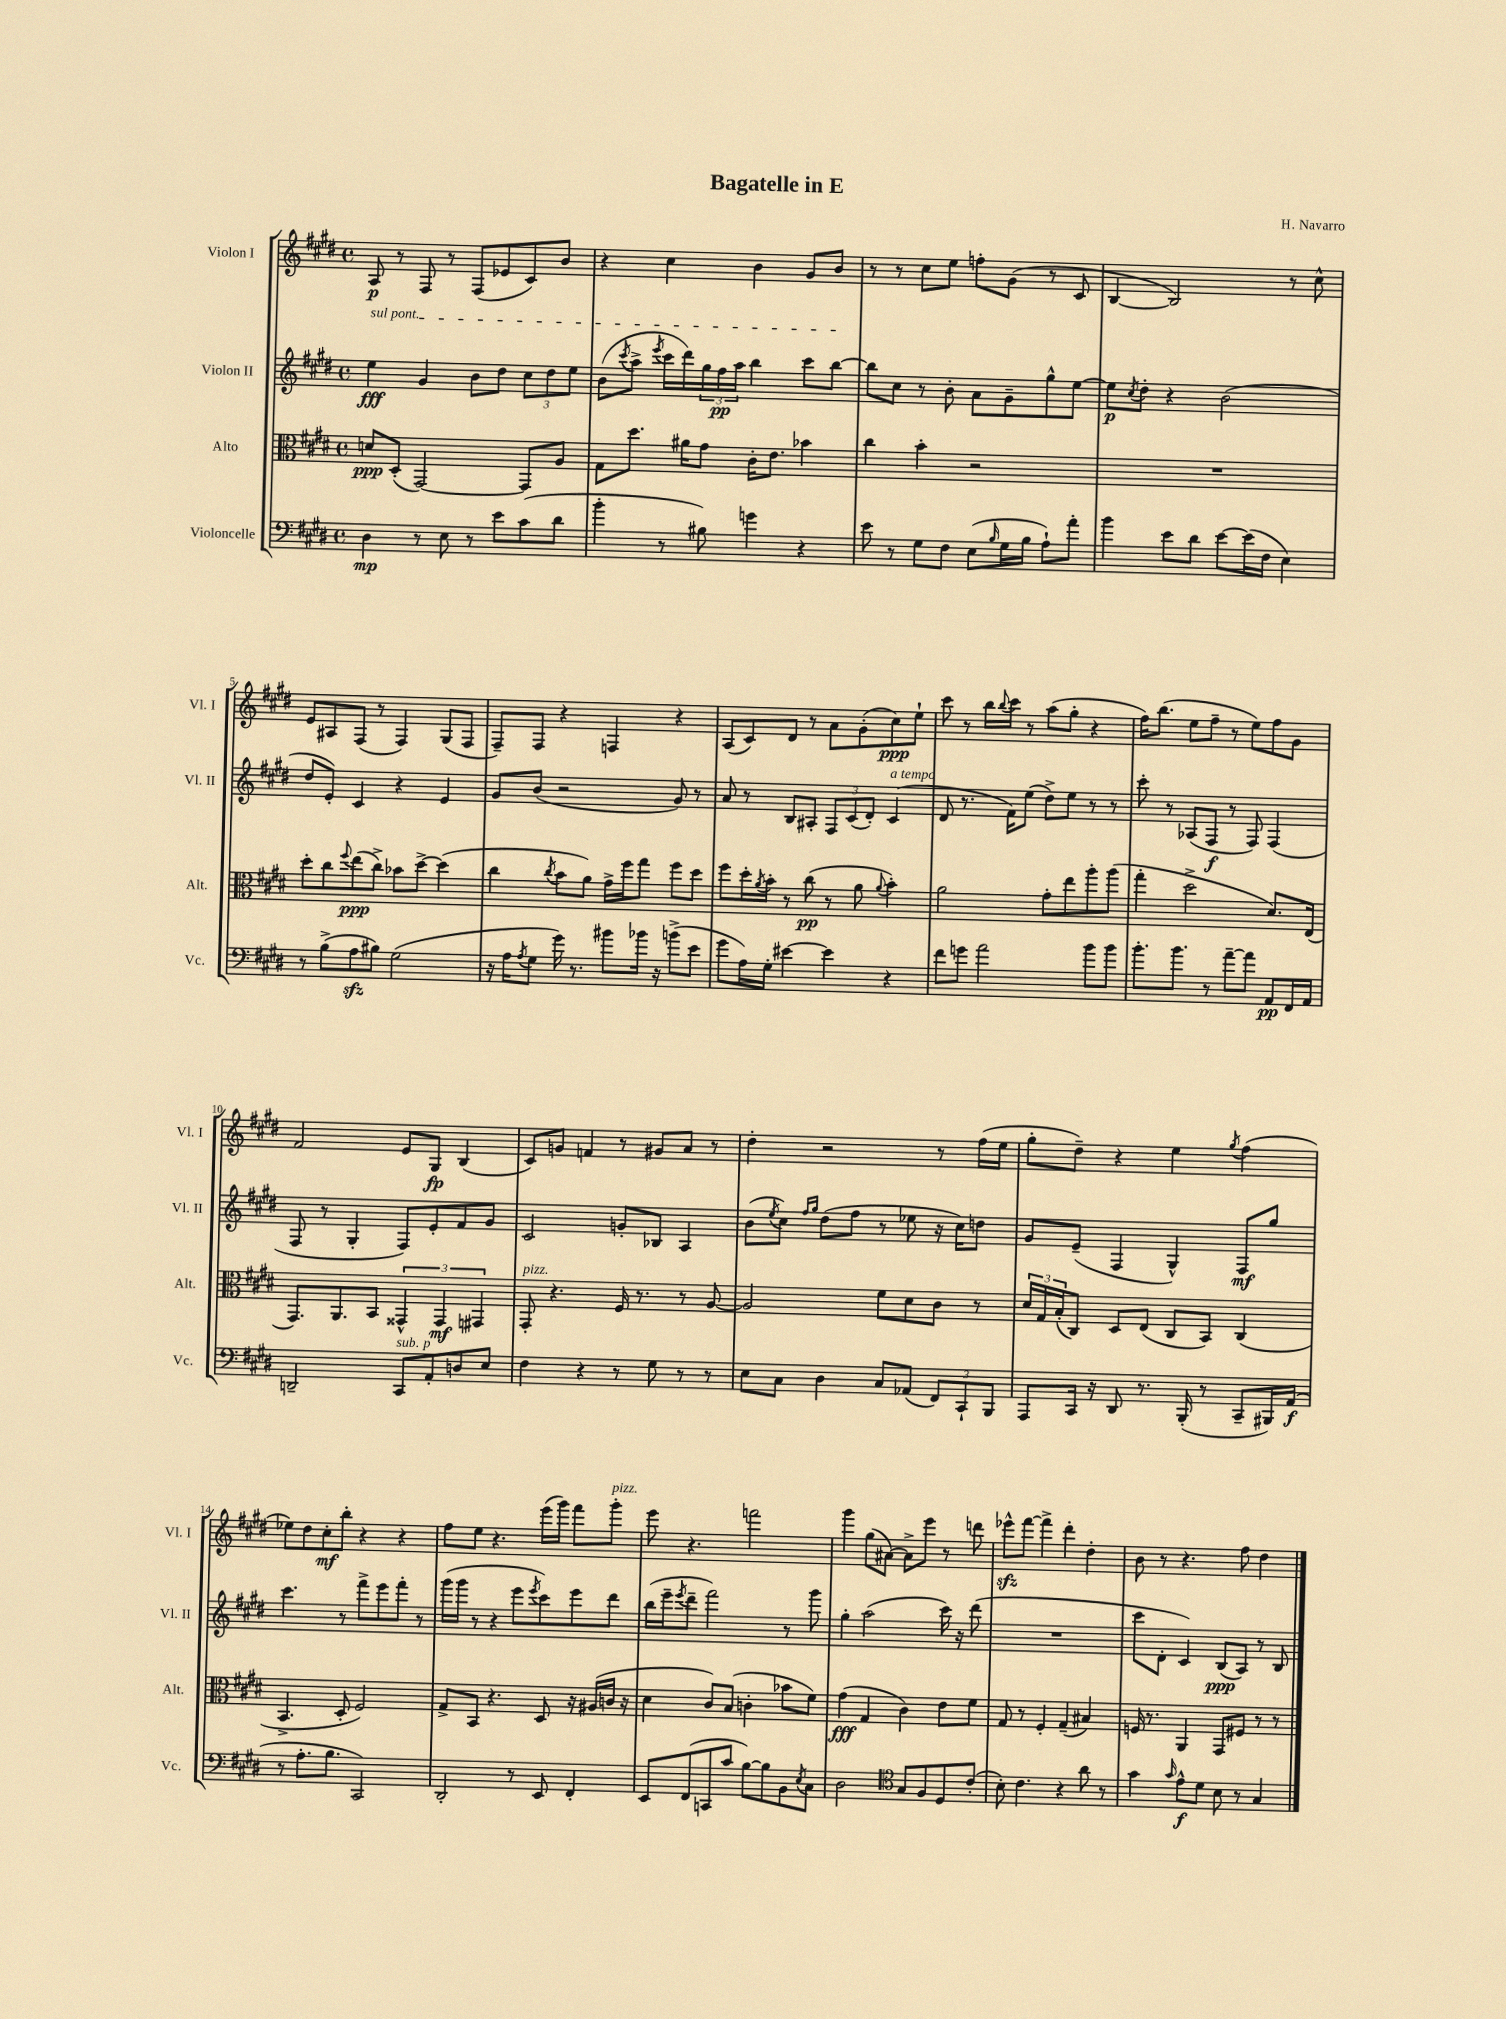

**kern	**kern	**kern	**kern
*staff4	*staff3	*staff2	*staff1
*clefF4	*clefC3	*clefG2	*clefG2
*k[f#c#g#d#]	*k[f#c#g#d#]	*k[f#c#g#d#]	*k[f#c#g#d#]
*M4/4	*M4/4	*M4/4	*M4/4
*met(c)	*met(c)	*met(c)	*met(c)
4D#\	8d/L	4ee\	8A/
.	(8D#'/J	.	8r
8r	[2GG#/)	4g#/	8F#/
8E\	.	.	8r
8r	.	8b\L	(8F#/L
8e\L	.	8dd#\J	8e-/
(8c#\	8GG#/]L	12cc#\L	8c#/)
.	.	12dd#\	.
8d#\J	8A/J	.	8b/J
.	.	12ee\J	.
=	=	=	=
4b'\	8G#\L	(8b\L	4r
.	.	8qccc#/	.
.	8.dd#\J	8aa^\J	.
.	.	8qeee/	.
8r	.	16ccc#\LL	4cc#\
.	16a#\LK	16ddd#\)	.
8B#\)	8g#\J	24gg#\	.
.	.	24ff#\	.
.	.	24aa\JJ	.
4g\	16c#'\LK	4bb\	4b\
.	8.e\J	.	.
4r	4b-\	8ccc#\L	8g#/L
.	.	[8bb\J	8b/J
=	=	=	=
8e\	4cc#\	8bb\]L	8r
8r	.	8cc#\J	8r
8G#\L	4b'\	8r	8cc#\L
8F#\J	.	8b'\	8ee\J
(8E\L	2r	8a\L	8ff'\L
16qqB/	.	.	.
16G#\L	.	8g#~\	(8g#\J
16B\JJ	.	.	.
8A`\L)	.	8gg#^^\	8r
8a'\J	.	[8ee\J	8c#/
=	=	=	=
4b\	1r	8ee\]L	[4B/
.	.	8qcc#/	.
.	.	8dd#'\J	.
8e\L	.	4r	2B/])
8d#\J	.	.	.
[8e\L	.	(2b\	.
(16e\]L	.	.	.
16F#\JJ	.	.	.
4E\)	.	.	8r
.	.	.	8cc#^^\
=	=	=	=
8r	8dd#'\L	8dd#/L	8e/L
(8B^\L	8cc#\	8e'/J)	8A#/
.	8qqff#/	.	.
8A\	(8ee\	4c#/	(8F#/J
8B#\J)	8cc#^\J)	.	8r
(2G#\	8b-\L	4r	4F#/)
.	[8dd#^\J	.	.
.	(4dd#\]	4e/	(8G#/L
.	.	.	8F#/J
=	=	=	=
16r	4cc#\	8g#/L	8F#~/L)
16A\LK	.	.	.
8qA/	.	.	.
8G#\J	.	(8b/J	8F#/J
.	8qcc#/	.	.
16g#\)	8b\L	2r	4r
8.r	.	.	.
.	8a\J)	.	.
8b#\L	16g#^\LL	.	4F/
.	16ff#\J	.	.
16b-\Jk	8gg#\J	.	.
16r	.	.	.
(8b^\L	8ff#\L	8g#/)	4r
8e\J	8dd#\J	8r	.
=	=	=	=
8g#\L	8ff#\L	8a/	(8A/L
16A\L)	16dd#'\L	8r	8c#/)
.	8qa/	.	.
16G#'\JJ	16b'\JJ	.	.
[4e#\	8r	8B/L	8d#/J
.	(8cc#\	8A#'/J	8r
4e#\]	8r	12F#/L	8a\L
.	.	(12c#/	.
.	8a\	.	(8g#'\
.	.	12d#'/J)	.
.	8qqa/	.	.
4r	4b'\)	(4c#/	8cc#\)
.	.	.	8ee`\J
=	=	=	=
8f#\L	2a\	8d#/	8ccc#\
8g\J	.	8.r	8r
2a\	.	.	16bb\LL
.	.	.	8qqbb/
.	.	16f#\LK)	16ccc#\JJ
.	.	(8ee\J	8r
.	8g#'\L	8dd#^\L)	(8aa\L
.	8ee\	8ee\J	8gg#'\J
8b\L	8aa'\	8r	4r
8b\J	(8aa\J	8r	.
=	=	=	=
8.b'\L	4gg#'\	8ccc#'\	16ff#\LK)
.	.	.	(8.bb\J
.	.	8r	.
8.b\J	.	.	.
.	2dd#^\	(8A-/L	8ee\L
8r	.	8F#/J	8ff#~\J
[8a~\L	.	8r	8r
8a\]J	.	8F#/)	8ee\L)
8AA/L	8.d#/L)	(4F#/	8ff#\
16FF#/L	.	.	8g#\J
16AA/JJ	(16E/Jk	.	.
=	=	=	=
2DD~/	8.GG#/L)	8F#/	2f#/
.	.	8r	.
.	8.AA/	.	.
.	.	4G#'/	.
.	8BB/J	.	.
8CC#/L	6GG##^^/	8F#/L)	8e/L
8AA'/	.	8e'/	8G#/J
.	6GG##/	.	.
8D/	.	8f#/	(4B/
.	6GG#/	.	.
8E/J	.	8g#/J	.
=	=	=	=
4F#\	8GG#'/	2c#/	8c#/L)
.	4.r	.	8g/J
4r	.	.	4f/
8r	16F#/	8g'/L	8r
.	8.r	.	.
8G#\	.	8B-/J	8g#/L
8r	8r	4A/	8a/J
8r	[8A/	.	8r
=	=	=	=
8E\L	2A/]	(8b\L	4dd#'\
.	.	8qee/	.
8C#\J	.	8cc#\J)	.
.	.	16qqff#/LL	.
.	.	16qqgg#/JJ	.
4D#\	.	(8dd#\L	2r
.	.	8ff#\J	.
8C#/L	8f#\L	8r	.
(8AA-/J	8d#\	8ee-\	.
12FF#/L)	8c#\J	16r	8r
.	.	16cc#\LK)	.
12CC#`/	.	.	.
.	8r	8dd\J	(16ff#\LL
12BBB/J	.	.	.
.	.	.	16ee\JJ
=	=	=	=
8AAA/L	24d#/LL	8g#/L	8gg#'\L
.	24G#/	.	.
.	(24B'/J	.	.
16CC#/Jk	8C#/J)	(8e~/J	8dd#~\J)
16r	.	.	.
8DD#/	8D#/L	4F#/	4r
8.r	(8E/J	.	.
.	8C#/L	4G#^^/)	4ee\
(16BBB'/	.	.	.
8r	8BB/J)	.	.
.	.	.	8qgg#/
8CC#~/L	(4C#/	8F#/L	(4ff#\
16BBB#/L)	.	8gg#/J	.
(16AA/JJ	.	.	.
=	=	=	=
8r	4.BB^/	4.ccc#\	8ee-\L)
8.A'\L	.	.	8dd#\
.	.	.	8cc#'\
8.B\J	.	.	.
.	8D#'/	8r	8bb'\J
2CC#/)	2F#/)	8fff#^\L	4r
.	.	8eee\	.
.	.	8fff#'\J	4r
.	.	8r	.
=	=	=	=
2DD#'/	8G#^/L	(16ggg#\LL	8ff#\L
.	.	16ggg#\JJ	.
.	8BB/J	8r	8ee\J
.	4.r	4r	4.r
8r	.	8eee\L	.
.	.	8qeee/	.
8EE/	8D#/	8ccc#\)	(16eee\LL
.	.	.	16ggg#\JJ)
4FF#'/	16r	8eee\	8fff#\L
.	(16A#/LL	.	.
.	16c/JJ	8ddd#\J	8ggg#'\J
.	16r	.	.
=	=	=	=
8EE/L	4d#\	(16bb\LL	8eee\
.	.	16eee~\J	.
.	.	8qeee/	.
(8FF#/	.	8ddd#~\J	4.r
8CC/	8c#/L)	2fff#\)	.
8c#/J	(8B/J	.	.
[8B\L)	4c'\	.	2fff\
8B\]	.	.	.
8BB\	8b-\L	8r	.
8qE/	.	.	.
8C#\J	8f#\J)	8ggg#\	.
=	=	=	=
2D#\	(4g#\	4gg#'\	4ggg#\
.	4G#/	(2aa\	(8gg#\L
.	.	.	[8a#\J)
*clefC4	*	*	*
8G#/L	4c#\)	.	8a#^\]L
8F#/	.	.	8eee\J
8D#/	8e\L	16ccc#\)	8r
.	.	16r	.
(8c#'/J	8f#\J	(8ddd#\	8ddd\
=	=	=	=
8B'\)	8G#/	1r	8eee-^^\L
4.c#\	8r	.	[8fff#\J
.	4F#'/	.	4fff#^\]
4r	(4G#~/	.	4ddd#'\
8a\	4B#/)	.	4dd#'\
8r	.	.	.
=	=	=	=
4g#\	16F/	8ccc#\L	8b\
.	8.r	.	.
.	.	8d#'\J	8r
16qqg#/	.	.	.
8e^^\L	4AA/	4c#/)	4.r
8d#\J	.	.	.
8B\	8GG#/L	(8B/L	.
8r	8F#/J	8A/J)	8ff#\
4G#/	8r	8r	4dd#\
.	8r	8B/	.
==	==	==	==
*-	*-	*-	*-
